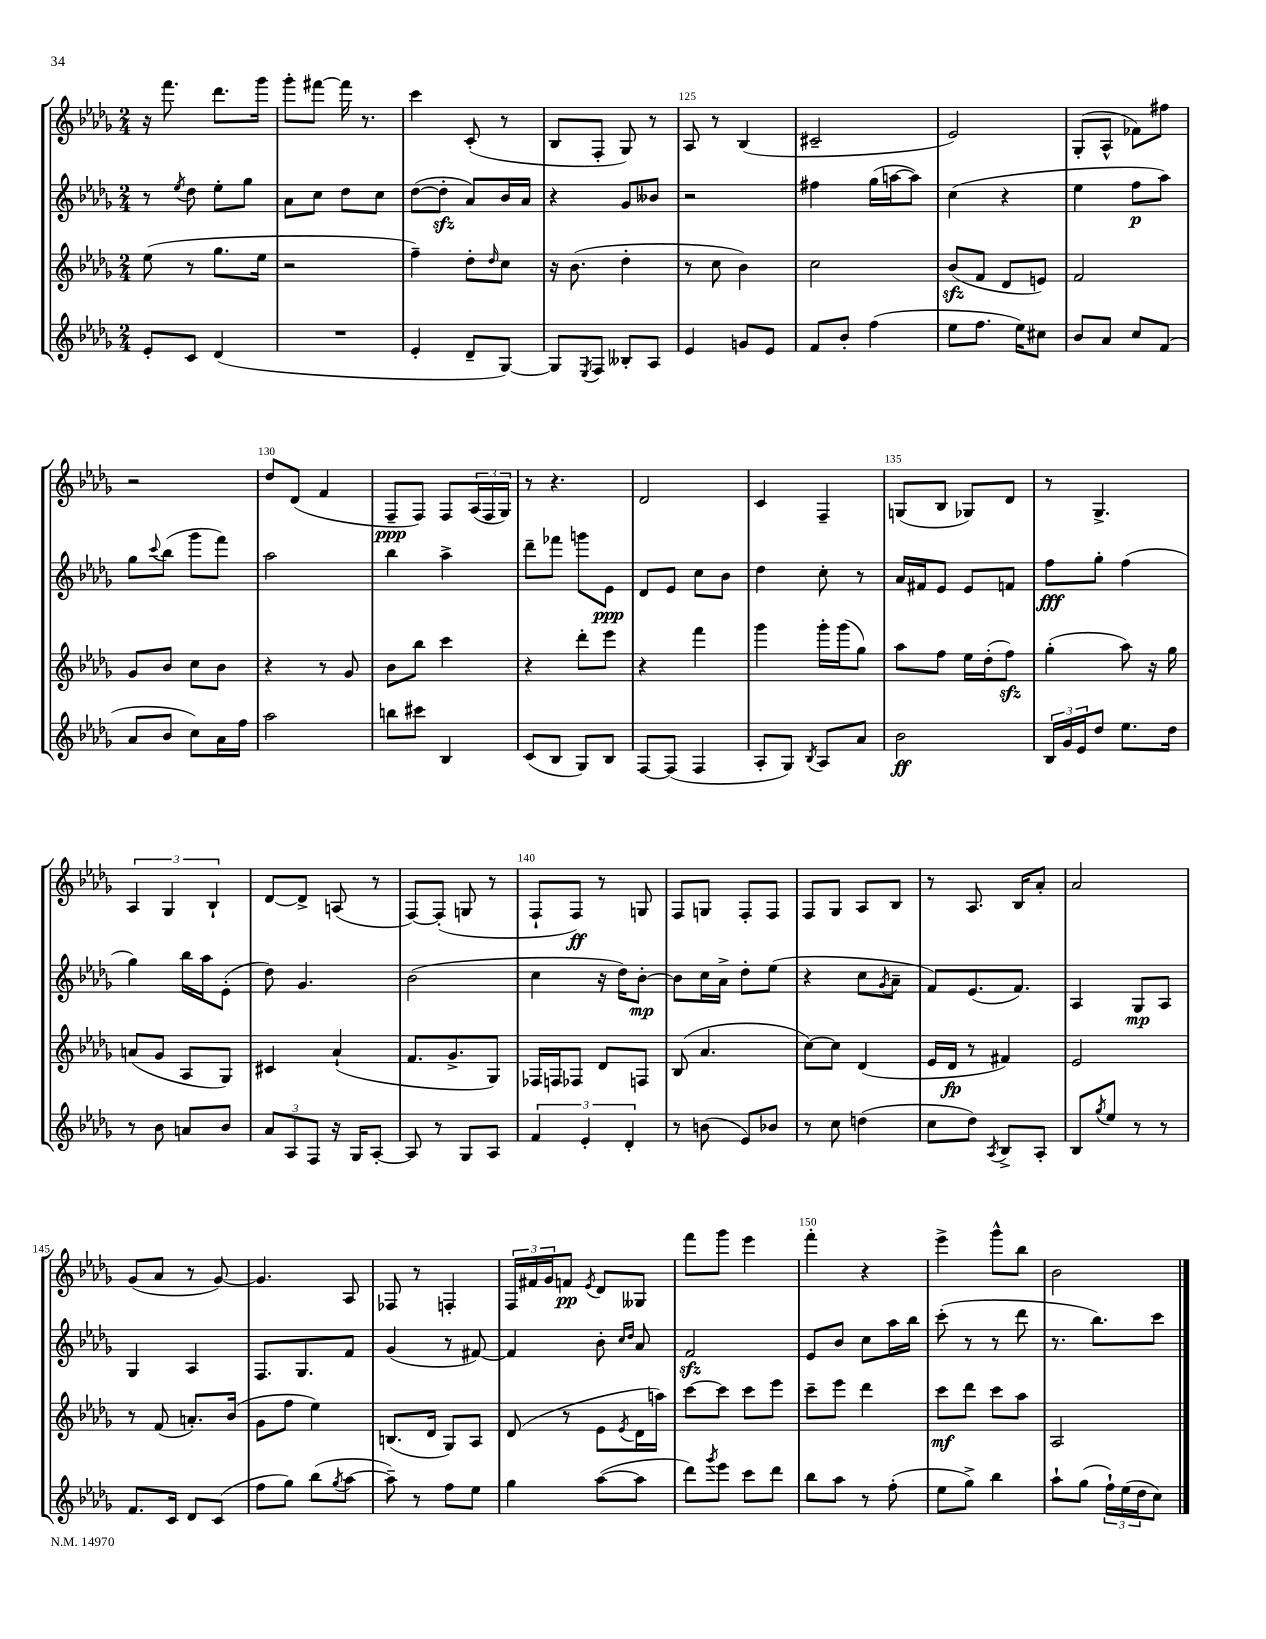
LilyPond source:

<<
\new StaffGroup <<
\new Staff = "s0" {
    \clef treble \key des \major \numericTimeSignature \time 2/4
    r16 f'''8. des'''8. ges'''16 |
    ges'''8-. fis'''8~ fis'''16 r8. |
    c'''4 c'8-.( r8 |
    bes8 f8-. ges8) r8 |
    aes8 r8 bes4( |
    cis'2-- |
    ees'2) |
    ges8-.( aes8-^ fes'8) fis''8 |
    r2 |
    des''8 des'8( f'4 |
    f8--\ppp f8) f8 \tuplet 3/2 { aes16( f16 ges16) } |
    r8 r4. |
    des'2 |
    c'4 f4-- |
    g8( bes8 ges8) des'8 |
    r8 ges4.-> |
    \tuplet 3/2 { aes4 ges4 bes4-! } |
    des'8~ des'8-> a8( r8 |
    f8~) f8-.( g8 r8 |
    f8-! f8\ff) r8 g8 |
    f8 g8 f8-. f8 |
    f8 ges8 aes8 bes8 |
    r8 aes8. bes16 aes'8-. |
    aes'2 |
    ges'8( aes'8 r8 ges'8~) |
    ges'4. aes8 |
    fes8 r8 f4-. |
    \tuplet 3/2 { f16 fis'16 ges'16 } f'8\pp \acciaccatura { ees'8 } des'8 geses8 |
    f'''8 ges'''8 ees'''4 |
    f'''4-. r4 |
    ees'''4-> ges'''8-^ bes''8 |
    bes'2 \bar "|." |
}
\new Staff = "s1" {
    \clef treble \key des \major \numericTimeSignature \time 2/4
    r8 \acciaccatura { ees''8 } des''8 ees''8-. ges''8 |
    aes'8 c''8 des''8 c''8 |
    des''8~( des''8-.\sfz aes'8) bes'16 aes'16 |
    r4 ges'8 beses'8 |
    r2 |
    fis''4 ges''16( a''16~ a''8) |
    c''4( r4 |
    ees''4 f''8\p aes''8) |
    ges''8 \appoggiatura { c'''8 } bes''8( ges'''8 f'''8) |
    aes''2 |
    bes''4 aes''4-> |
    des'''8-- fes'''8 g'''8 ees'8\ppp |
    des'8 ees'8 c''8 bes'8 |
    des''4 c''8-. r8 |
    aes'16 fis'16 ees'8 ees'8 f'8 |
    f''8\fff ges''8-. f''4( |
    ges''4) bes''16 aes''16 ees'8-.( |
    des''8) ges'4. |
    bes'2( |
    c''4 r16 des''16) bes'8~-.\mp |
    bes'8 c''16 aes'16-> des''8-. ees''8( |
    r4 c''8 \acciaccatura { ges'8 } aes'8-- |
    f'8) ees'8.( f'8.) |
    aes4 ges8\mp aes8 |
    ges4 aes4 |
    f8. ges8. f'8 |
    ges'4( r8 fis'8~) |
    fis'4 bes'8-. \grace { c''16 des''16 } aes'8 |
    f'2\sfz |
    ees'8 bes'8 c''8 aes''16 bes''16 |
    c'''8-.( r8 r8 des'''8 |
    r8. bes''8.) c'''8 \bar "|." |
}
\new Staff = "s2" {
    \clef treble \key des \major \numericTimeSignature \time 2/4
    ees''8( r8 ges''8. ees''16 |
    r2 |
    f''4--) des''8-. \grace { des''16 } c''8 |
    r16 bes'8.( des''4-. |
    r8 c''8 bes'4) |
    c''2 |
    bes'8\sfz( f'8 des'8 e'8) |
    f'2 |
    ges'8 bes'8 c''8 bes'8 |
    r4 r8 ges'8 |
    bes'8 bes''8 c'''4 |
    r4 des'''8-. ees'''8 |
    r4 f'''4 |
    ges'''4 ges'''16-. ges'''16( ges''8) |
    aes''8 f''8 ees''16 des''16-.( f''8\sfz) |
    ges''4-.( aes''8) r16 ges''16 |
    a'8( ges'8 aes8 ges8) |
    cis'4 aes'4-!( |
    f'8. ges'8.-> ges8) |
    fes16 f16 fes8 des'8 f8 |
    bes8( aes'4. |
    c''8~) c''8 des'4( |
    ees'16 des'16\fp r8 fis'4) |
    ees'2 |
    r8 f'8( a'8.-.) bes'16( |
    ges'8 f''8 ees''4) |
    b8.( des'16 ges8) aes8 |
    des'8( r8 ees'8 \acciaccatura { ees'8 } des'16 a''16) |
    c'''8~ c'''8 c'''8 ees'''8 |
    c'''8-- ees'''8 des'''4 |
    c'''8\mf des'''8 c'''8 aes''8 |
    aes2 \bar "|." |
}
\new Staff = "s3" {
    \clef treble \key des \major \numericTimeSignature \time 2/4
    ees'8-. c'8 des'4( |
    R2 |
    ees'4-. des'8-- ges8~) |
    ges8 \acciaccatura { ees8 } f8 beses8-. aes8 |
    ees'4 g'8 ees'8 |
    f'8 bes'8-. f''4( |
    ees''8 f''8. ees''16) cis''8 |
    bes'8 aes'8 c''8 f'8( |
    aes'8 bes'8 c''8) aes'16 f''16 |
    aes''2 |
    b''8 cis'''8 bes4 |
    c'8( bes8 ges8) bes8 |
    f8~ f8( f4 |
    aes8-. ges8) \acciaccatura { bes8 } aes8 aes'8 |
    bes'2\ff |
    \tuplet 3/2 { bes16 ges'16 ees'16 } des''8 ees''8. des''16 |
    r8 bes'8 a'8 bes'8 |
    \tuplet 3/2 { aes'8 aes8 f8 } r16 ges16 aes8~-. |
    aes8 r8 ges8 aes8 |
    \tuplet 3/2 { f'4 ees'4-. des'4-. } |
    r8 b'8( ees'8) bes'8 |
    r8 c''8 d''4( |
    c''8 des''8) \acciaccatura { aes8 } bes8-> aes8-. |
    bes8 \acciaccatura { ges''8 } ees''8 r8 r8 |
    f'8. c'16 des'8 c'8( |
    f''8 ges''8) bes''8( \acciaccatura { ges''8 } aes''8~ |
    aes''8--) r8 f''8 ees''8 |
    ges''4 aes''8~( aes''8 |
    des'''8) \acciaccatura { ges'''8 } ees'''8 c'''8 des'''8 |
    bes''8 aes''8 r8 f''8-.( |
    ees''8 ges''8->) bes''4 |
    aes''8-! ges''8( \tuplet 3/2 { f''16-!) ees''16( des''16 } c''8) \bar "|." |
}
>>
>>
\layout { \context { \Score currentBarNumber = #121 \override BarNumber.break-visibility = ##(#f #t #t) barNumberVisibility = #(every-nth-bar-number-visible 5) } }
